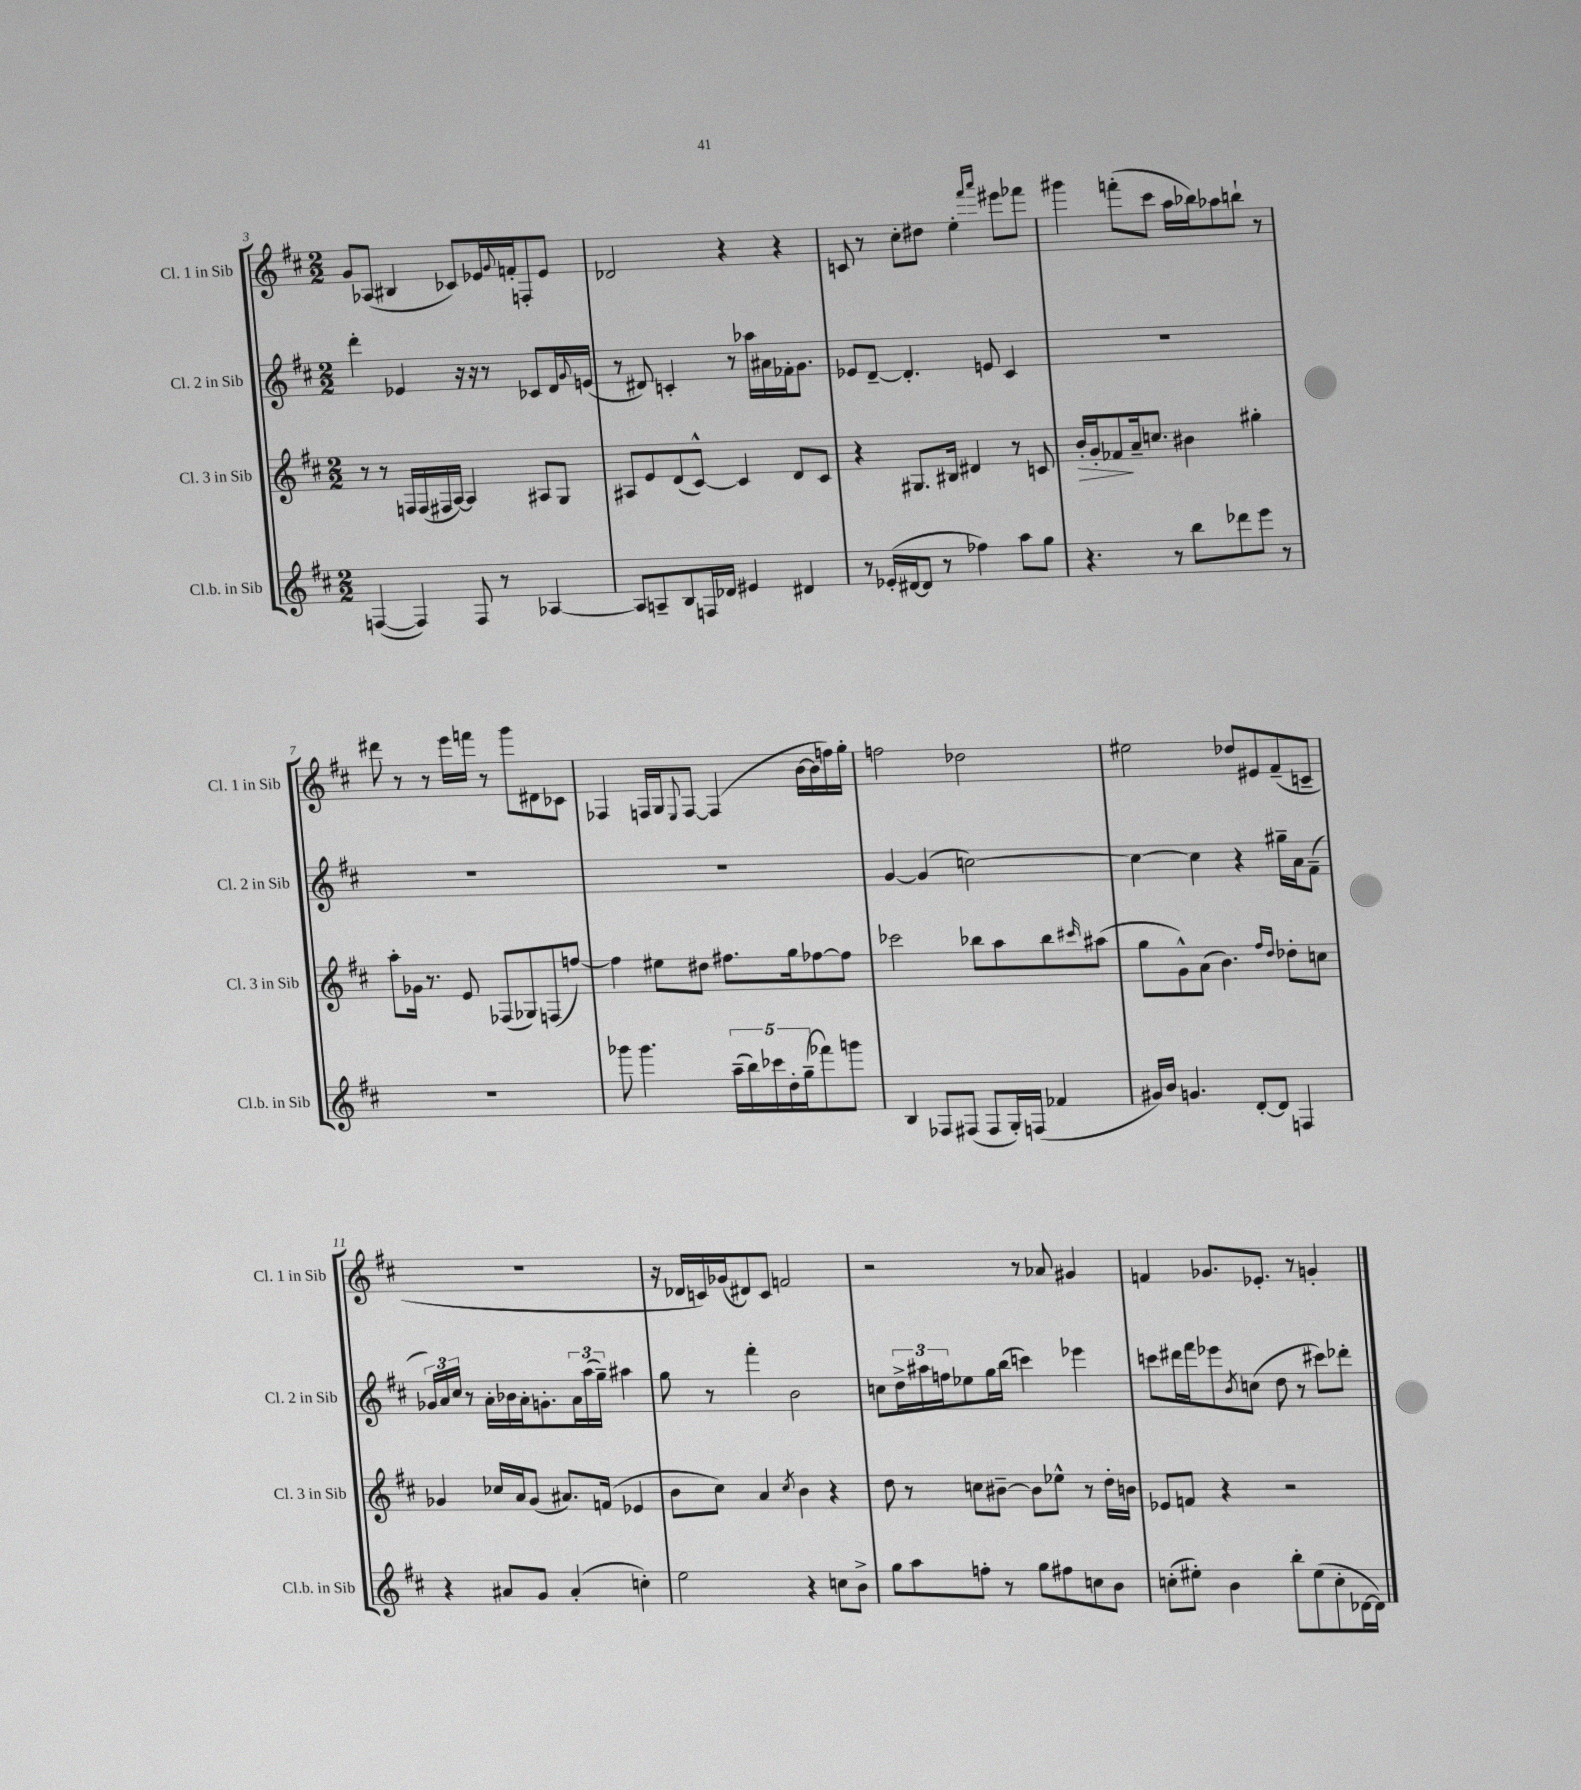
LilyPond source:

<<
\new StaffGroup <<
\new Staff = "s0" \with { instrumentName = "Cl. 1 in Sib" shortInstrumentName = "Cl. 1 in Sib" } {
    \clef treble \key d \major \numericTimeSignature \time 2/2
    g'8 aes8( bis4 ces'8) ees'16 \appoggiatura { g'8 } f'16-. f8-. ees'8 |
    des'2 r4 r4 |
    c'8 r8 cis''8-. dis''8 e''4-. \grace { fis'''16 a'''16 } eis'''8 fes'''8 |
    gis'''4 f'''8-.( cis'''8 a''16 bes''16) aes''8 b''8-! r8 |
    dis'''8 r8 r8 e'''16 f'''16 r8 g'''8 dis'8 ces'8 |
    fes4 f16 g16 \appoggiatura { e8 } f8~ f4( b'16~ b'16 f''16) g''16-. |
    f''2 des''2 |
    eis''2 des''8 eis'8 fis'8--( c'8-- |
    R1 |
    r16 des'16 c'16) ges'16( dis'8) c'8 f'2 |
    r2 r8 aes'8 gis'4 |
    f'4 ges'8. ees'8.-. r8 g'4-. \bar "|." |
}
\new Staff = "s1" \with { instrumentName = "Cl. 2 in Sib" shortInstrumentName = "Cl. 2 in Sib" } {
    \clef treble \key d \major \numericTimeSignature \time 2/2
    d'''4-. ees'4 r16 r16 r8 ces'8 d'16 \appoggiatura { g'8 } e'16( |
    r8 dis'8) c'4-. r8 aes''16 ais'16 fes'16-. g'8. |
    ees'8 d'8~-- d'4.-. e'8 cis'4 |
    R1 |
    R1 |
    R1 |
    g'4~ g'4( c''2~) |
    c''4~ c''4 r4 gis''16-- a'16 fis'8--( |
    \tuplet 3/2 { ges'16) a'16 cis''16 } r8 a'16-. bes'16 a'16-. g'8.-. \tuplet 3/2 { a'16 a''16( g''16--) } ais''4 |
    g''8 r8 fis'''4-. b'2 |
    c''8 \tuplet 3/2 { d''16-> ais''16 f''16 } ees''8 g''16 b''16( c'''4) ees'''4 |
    c'''8 dis'''16 fis'''16 ees'''8 \acciaccatura { b'8 } c''8( d''8 r8 cis'''8) des'''8-. \bar "|." |
}
\new Staff = "s2" \with { instrumentName = "Cl. 3 in Sib" shortInstrumentName = "Cl. 3 in Sib" } {
    \clef treble \key d \major \numericTimeSignature \time 2/2
    r8 r8 f16 f16( fis16 a16~) a4 ais8 g8 |
    ais8 e'8 d'8( cis'8~-^) cis'4 d'8 cis'8 |
    r4 gis8. bis16 dis'4 r8 c'8 |
    b'16-.\> g'16-. fes'8\! a'16-- c''8. bis'4 gis''4-. |
    a''8-. ges'16 r8. e'8 fes8( ges8) f8( f''8~) |
    f''4 eis''8 dis''8 fis''8. g''16 fes''8~ fes''8 |
    ces'''2 bes''8 a''8 bes''8 \grace { cis'''16 } ais''8( |
    g''8 g'8-^) a'8( b'4.) \grace { fis''16 d''16 } des''8-. c''8 |
    ges'4 ces''16 a'16 ges'8( ais'8.) f'16( ees'4 |
    b'8 cis''8) a'4 \acciaccatura { cis''8 } b'4 r4 |
    d''8 r8 c''8 bis'8~-- bis'8 ees''8-^ r8 d''16-. b'16 |
    ees'8 f'8 r4 r2 \bar "|." |
}
\new Staff = "s3" \with { instrumentName = "Cl.b. in Sib" shortInstrumentName = "Cl.b. in Sib" } {
    \clef treble \key d \major \numericTimeSignature \time 2/2
    f4~( f4) f8 r8 aes4~ |
    aes8 a8-- b8 f16 des'16 eis'4 dis'4 |
    r8 ees'16-.( dis'16~ dis'8 r8 fes''4) a''8 g''8 |
    r4. r8 b''8 des'''8 e'''8 r8 |
    R1 |
    ges'''8 ges'''4. \tuplet 5/4 { a''16--( b''16) ces'''16 d''16-. g''16--( } fes'''8) g'''8 |
    b4 fes8 fis8( fis8 g16-.) f16( fes'4 |
    gis'16) b'16 g'4. d'8~-. d'8 f4 |
    r4 ais'8 g'8 ais'4-.( c''4-.) |
    e''2 r4 c''8 b'8-> |
    g''8 a''8 f''8-. r8 g''8 fis''8 c''8 b'8 |
    c''8-.( eis''8-.) b'4 b''8-. eis''8( c''8-. des'16~ des'16) \bar "|." |
}
>>
>>
\layout { \context { \Score currentBarNumber = #3 } }
